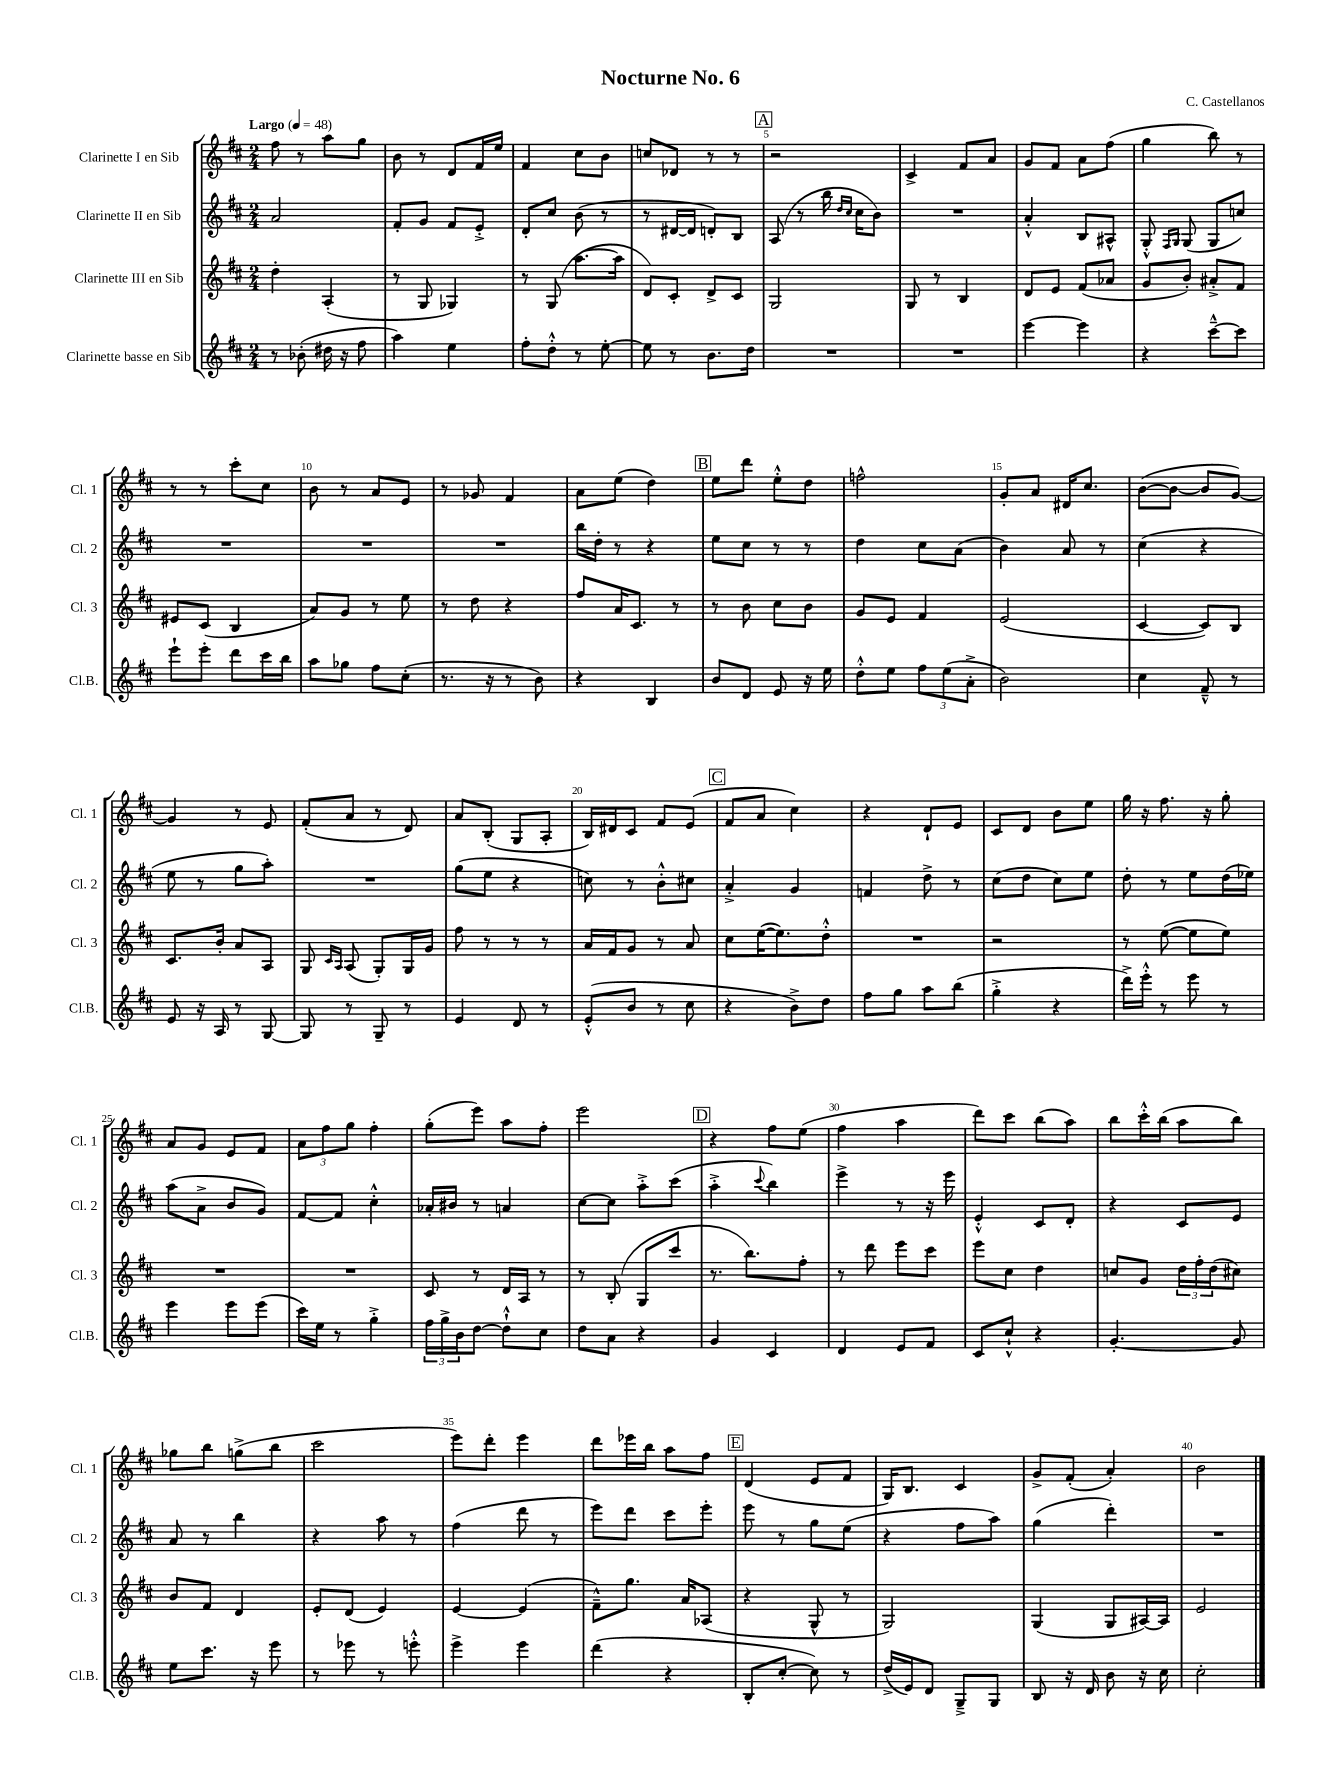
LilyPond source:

\header { title = "Nocturne No. 6" composer = "C. Castellanos" }
<<
\new StaffGroup <<
\new Staff = "s0" \with { instrumentName = "Clarinette I en Sib" shortInstrumentName = "Cl. 1" } {
    \clef treble \key d \major \numericTimeSignature \time 2/4 \tempo "Largo" 4 = 48
    fis''8 r8 a''8 g''8 |
    b'8 r8 d'8 fis'16 e''16 |
    fis'4 cis''8 b'8 |
    c''8 des'8 r8 r8 |
    \mark \markup { \box "A" } r2 |
    cis'4-> fis'8 a'8 |
    g'8 fis'8 a'8 fis''8( |
    g''4 b''8) r8 |
    r8 r8 cis'''8-. cis''8 |
    b'8 r8 a'8 e'8 |
    r8 ges'8 fis'4 |
    a'8 e''8( d''4) |
    \mark \markup { \box "B" } e''8 d'''8 e''8-.-^ d''8 |
    f''2-^ |
    g'8-. a'8 dis'16 cis''8. |
    b'8~( b'8~ b'8 g'8~) |
    g'4 r8 e'8 |
    fis'8-.( a'8 r8 d'8) |
    a'8 b8-.( g8 a8-. |
    b16) dis'16 cis'8 fis'8 e'8( |
    \mark \markup { \box "C" } fis'8 a'8 cis''4) |
    r4 d'8-! e'8 |
    cis'8 d'8 b'8 e''8 |
    g''16 r16 fis''8. r16 g''8-. |
    a'8 g'8 e'8 fis'8 |
    \tuplet 3/2 { a'8 fis''8 g''8 } fis''4-. |
    g''8-.( e'''8) a''8 fis''8-. |
    e'''2 |
    \mark \markup { \box "D" } r4 fis''8 e''8( |
    fis''4 a''4 |
    d'''8) cis'''8 b''8( a''8) |
    b''8 cis'''16-.-^ b''16( a''8 b''8) |
    ges''8 b''8 g''8->( b''8 |
    cis'''2 |
    e'''8) d'''8-. e'''4 |
    d'''8 ees'''16 b''16 a''8 fis''8 |
    \mark \markup { \box "E" } d'4( e'8 fis'8 |
    g16) b8. cis'4 |
    g'8-> fis'8-.( a'4-.) |
    b'2 \bar "|." |
}
\new Staff = "s1" \with { instrumentName = "Clarinette II en Sib" shortInstrumentName = "Cl. 2" } {
    \clef treble \key d \major \numericTimeSignature \time 2/4
    a'2 |
    fis'8-. g'8 fis'8 e'8-.-> |
    d'8-. cis''8 b'8( r8 |
    r8 dis'16~ dis'16 d'8-.) b8 |
    \mark \markup { \box "A" } a8( r8 b''16 \grace { d''16 cis''16 } cis''16 b'8) |
    R2 |
    a'4-.-^ b8 ais8-^ |
    g8-.-^ \grace { fis16 g16 } g8( g8 c''8) |
    R2 |
    R2 |
    R2 |
    b''16 d''16-. r8 r4 |
    \mark \markup { \box "B" } e''8 cis''8 r8 r8 |
    d''4 cis''8 a'8( |
    b'4) a'8 r8 |
    cis''4( r4 |
    e''8 r8 g''8 a''8-.) |
    R2 |
    g''8( e''8 r4 |
    c''8) r8 b'8-.-^ cis''8 |
    \mark \markup { \box "C" } a'4-.-> g'4 |
    f'4 d''8-> r8 |
    cis''8( d''8 cis''8) e''8 |
    d''8-. r8 e''8 d''16( ees''16) |
    a''8( a'8-> b'8 g'8) |
    fis'8~ fis'8 cis''4-.-^ |
    aes'16-. bis'16 r8 a'4 |
    cis''8~ cis''8 a''8-.-> cis'''8( |
    \mark \markup { \box "D" } a''4-.-> \appoggiatura { cis'''8 } b''4) |
    e'''4-> r8 r16 e'''16 |
    e'4-.-^ cis'8 d'8-. |
    r4 cis'8 e'8 |
    a'8 r8 b''4 |
    r4 a''8 r8 |
    fis''4( d'''8 r8 |
    e'''8) d'''8 cis'''8 e'''8-. |
    \mark \markup { \box "E" } e'''8 r8 g''8 e''8( |
    r4 fis''8 a''8) |
    g''4( d'''4-.) |
    R2 \bar "|." |
}
\new Staff = "s2" \with { instrumentName = "Clarinette III en Sib" shortInstrumentName = "Cl. 3" } {
    \clef treble \key d \major \numericTimeSignature \time 2/4
    d''4-. a4-.( |
    r8 g8 ges4) |
    r8 g8( a''8.~ a''16 |
    d'8) cis'8-. d'8-> cis'8 |
    \mark \markup { \box "A" } g2 |
    g8 r8 b4 |
    d'8 e'8 fis'8( aes'8 |
    g'8 b'8-.) ais'8-.-> fis'8 |
    eis'8 cis'8( b4 |
    a'8) g'8 r8 e''8 |
    r8 d''8 r4 |
    fis''8 a'16 cis'8. r8 |
    \mark \markup { \box "B" } r8 b'8 cis''8 b'8 |
    g'8 e'8 fis'4 |
    e'2( |
    cis'4~ cis'8) b8 |
    cis'8. b'16-. a'8 a8 |
    g8 \grace { cis'16 a16 } a8( g8-.) g16 g'16 |
    fis''8 r8 r8 r8 |
    a'16 fis'16 g'8 r8 a'8 |
    \mark \markup { \box "C" } cis''8 e''16~( e''8.) d''8-.-^ |
    R2 |
    r2 |
    r8 e''8~( e''8 e''8) |
    R2 |
    R2 |
    cis'8 r8 d'16 a16 r8 |
    r8 b8-.( g8 cis'''8 |
    \mark \markup { \box "D" } r8. b''8.) fis''8-. |
    r8 d'''8 e'''8 cis'''8 |
    e'''8 cis''8 d''4 |
    c''8 g'8 \tuplet 3/2 { d''16 fis''16-. d''16( } cis''8) |
    b'8 fis'8 d'4 |
    e'8-. d'8( e'4) |
    e'4~ e'4( |
    fis'8---^) g''8. a'16 aes8( |
    \mark \markup { \box "E" } r4 g8-^ r8 |
    g2) |
    g4( g8 ais16~) ais16 |
    e'2 \bar "|." |
}
\new Staff = "s3" \with { instrumentName = "Clarinette basse en Sib" shortInstrumentName = "Cl.B." } {
    \clef treble \key d \major \numericTimeSignature \time 2/4
    r8 bes'8-.( dis''16 r16 fis''8 |
    a''4) e''4 |
    fis''8-. d''8-.-^ r8 e''8~-. |
    e''8 r8 b'8. d''16 |
    \mark \markup { \box "A" } R2 |
    R2 |
    e'''4~ e'''4 |
    r4 cis'''8~---^ cis'''8 |
    e'''8-! e'''8-. d'''8 cis'''16 b''16 |
    a''8 ges''8 fis''8 cis''8-.( |
    r8. r16 r8 b'8) |
    r4 b4 |
    \mark \markup { \box "B" } b'8 d'8 e'8 r16 e''16 |
    d''8-.-^ e''8 \tuplet 3/2 { fis''8 e''8( a'8-.-> } |
    b'2) |
    cis''4 fis'8---^ r8 |
    e'8 r16 a16 r8 g8~ |
    g8 r8 g8-- r8 |
    e'4 d'8 r8 |
    e'8-.-^( b'8 r8 cis''8 |
    \mark \markup { \box "C" } r4 b'8->) d''8 |
    fis''8 g''8 a''8 b''8( |
    g''4-.-> r4 |
    d'''16->) e'''16-.-^ r8 e'''8 r8 |
    e'''4 e'''8 e'''8( |
    cis'''16) e''16 r8 g''4-.-> |
    \tuplet 3/2 { fis''16 g''16-> b'16 } d''8~ d''8-!-^ cis''8 |
    d''8 a'8 r4 |
    \mark \markup { \box "D" } g'4 cis'4 |
    d'4 e'8 fis'8 |
    cis'8 cis''8-!-^ r4 |
    g'4.~-. g'8 |
    e''8 cis'''8. r16 e'''8 |
    r8 ees'''8 r8 e'''8-.-^ |
    e'''4-> e'''4 |
    d'''4( r4 |
    \mark \markup { \box "E" } b8-. cis''8~-. cis''8) r8 |
    d''16->( e'16) d'8 g8---> g8 |
    b8 r16 d'16 b'8 r16 cis''16 |
    cis''2-. \bar "|." |
}
>>
>>
\layout { \context { \Score \override BarNumber.break-visibility = ##(#f #t #t) barNumberVisibility = #(every-nth-bar-number-visible 5) } }
